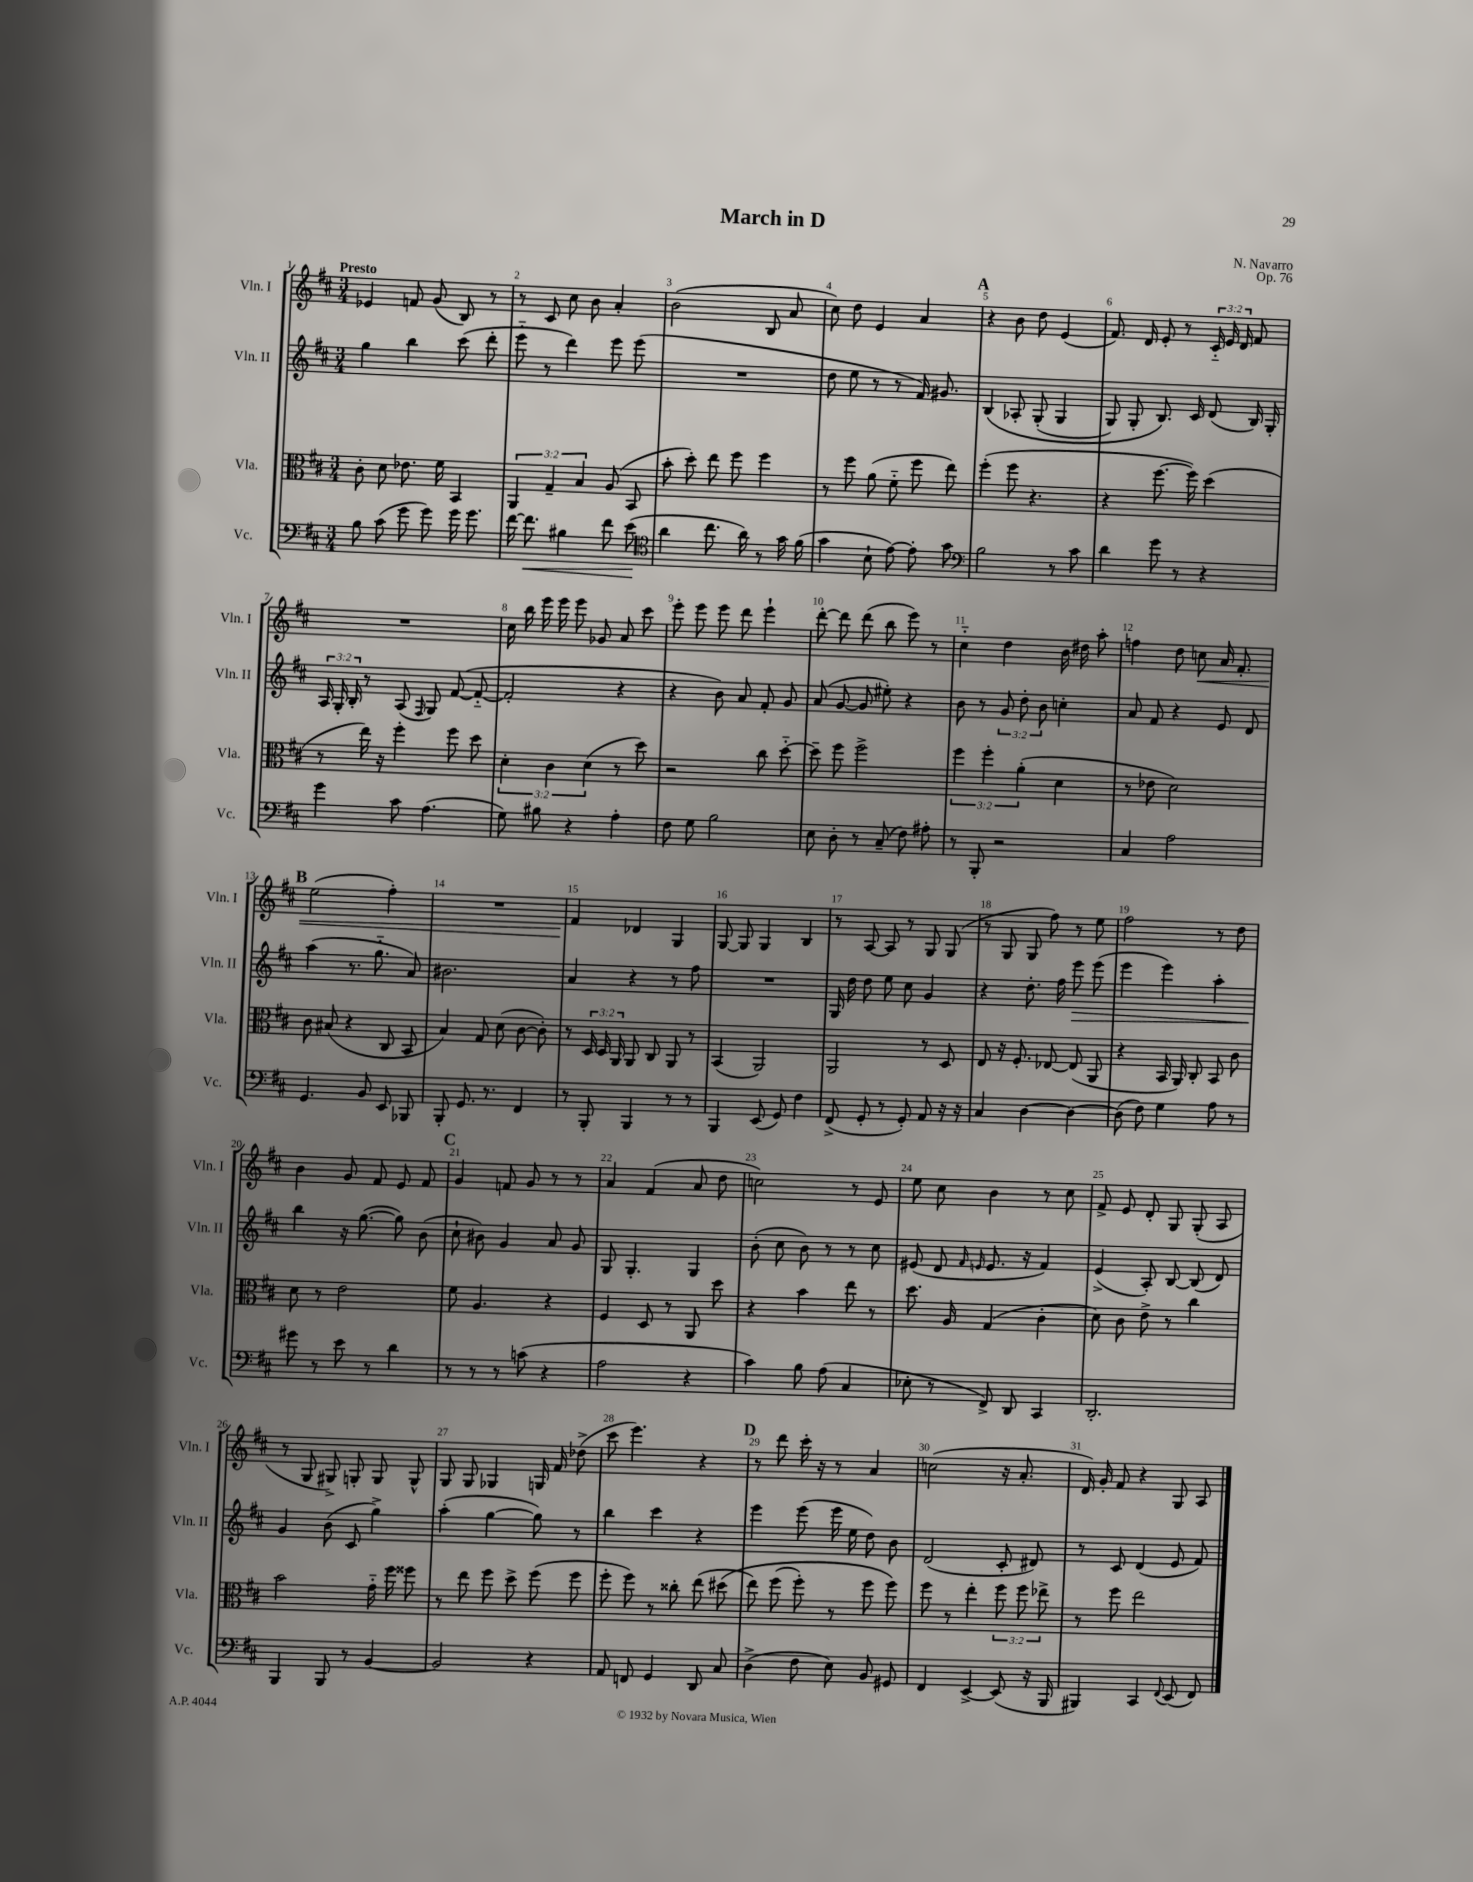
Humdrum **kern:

**kern	**dynam	**kern	**kern	**dynam	**kern	**dynam
*part4	*part4	*part3	*part2	*part2	*part1	*part1
*staff4	*staff4	*staff3	*staff2	*staff2	*staff1	*staff1
*I"Vc.	*	*I"Vla.	*I"Vln. II	*	*I"Vln. I	*
*I'Vc.	*	*I'Vla.	*I'Vln. II	*	*I'Vln. I	*
*clefF4	*	*clefC3	*clefG2	*	*clefG2	*
*k[f#c#]	*	*k[f#c#]	*k[f#c#]	*	*k[f#c#]	*
*M3/4	*	*M3/4	*M3/4	*	*M3/4	*
=1	=1	=1	=1	=1	=1	=1
!	!	!	!	!	!LO:TX:a:B:t=Presto	!
8B\	.	8c#'\	4gg\	.	4e-X/	.
(8c#\	.	8d\	.	.	.	.
8g\	.	8.e-X\	4bb\	.	8fn/	.
8g\)	.	.	.	.	(8g/	.
.	.	16f#\	.	.	.	.
16g\	.	4BB/	(8ccc#\	.	8B/)	.
8.g\	.	.	.	.	.	.
.	.	.	8ddd'\	.	8r	.
=2	=2	=2	=2	=2	=2	=2
[16f#\	.	6AA/	8eee\	.	8r	.
!	!LO:HP:b	!	!	!	!	!
8.f#\]	<	.	.	.	.	.
.	.	.	8r	.	8c#/	.
.	.	6G~/	.	.	.	.
4B#X\	.	.	4ddd\)	.	8cc#\	.
.	.	6B/	.	.	.	.
.	.	.	.	.	8b\	.
8f#\	.	(8A/	8eee\	.	4a'/	.
(8e\	.	8BB/	(8eee\	.	.	.
.	[	.	.	.	.	.
=3	=3	=3	=3	=3	=3	=3
*clefC4	*	*	*	*	*	*
4a\	.	8b'\	2.r	.	(2b\	.
.	.	8dd'\)	.	.	.	.
8.cc#\	.	8ee\	.	.	.	.
.	.	8ff#\	.	.	.	.
16a\)	.	.	.	.	.	.
8r	.	4ff#\	.	.	8B/	.
16g\	.	.	.	.	8a/	.
(16f#\	.	.	.	.	.	.
=4	=4	=4	=4	=4	=4	=4
4g\	.	8r	8dd\	.	8cc#\)	.
.	.	8ff#\	8ee\	.	8dd\	.
8B`\	.	(8a\	8r	.	4e/	.
[8e\)	.	8f#\	8r	.	.	.
8e'\]	.	8ff#\	16f#/)	.	4a/	.
.	.	.	8.g#X/	.	.	.
8g\	.	8ee\)	.	.	.	.
!!LO:REH:place=s1:t=A
=5	=5	=5	=5	=5	=5	=5
*clefF4	*	*	*	*	*	*
2B\	.	(4ff#'\	(4B/	.	4r	.
.	.	8ff#\	8A-X'/	.	8b\	.
.	.	4.r	(8G'/	.	8dd\	.
8r	.	.	4G/	.	(4e/	.
8c#\	.	.	.	.	.	.
=6	=6	=6	=6	=6	=6	=6
4d\	.	4r	8G/)	.	8.f#/)	.
.	.	.	8G'/	.	.	.
.	.	.	.	.	16d/	.
8g\	.	[8.ff#\	8.B/)	.	8e'/	.
8r	.	.	.	.	8r	.
.	.	16ff#\])	16c#/	.	.	.
4r	.	(4dd\	(8d/	.	24c#/	.
.	.	.	.	.	24e/	.
.	.	.	.	.	24d/	.
.	.	.	16B/)	.	8f#/	.
.	.	.	16G'/	.	.	.
!!LO:LB:g=z
=7	=7	=7	=7	=7	=7	=7
4g\	.	8r	24A/	.	2.r	.
.	.	.	24G'/	.	.	.
.	.	.	24B'/	.	.	.
.	.	16ee\)	8r	.	.	.
.	.	16r	.	.	.	.
8c#\	.	4ff#'\	(8A/	.	.	.
.	.	.	16qqF#/	.	.	.
(4.A\	.	.	8G/)	.	.	.
.	.	8ff#\	([8f#/	.	.	.
.	.	8dd\	8f#/_	.	.	.
=8	=8	=8	=8	=8	=8	=8
8G\)	.	6d'\	2f#'/]	.	16cc#\	.
.	.	.	.	.	16bb\	.
8B#X\	.	.	.	.	16eee\	.
.	.	6c#\	.	.	.	.
.	.	.	.	.	16eee\	.
4r	.	.	.	.	8eee\	.
.	.	(6d\	.	.	.	.
.	.	.	.	.	8g-X/	.
4A'\	.	8r	4r	.	8a/	.
.	.	8dd\)	.	.	8ccc#\	.
=9	=9	=9	=9	=9	=9	=9
8F#\	.	2r	4r	.	8eee'\	.
8G\	.	.	.	.	8eee\	.
2B\	.	.	8b\)	.	8eee\	.
.	.	.	8a/	.	8ddd\	.
.	.	8cc#\	8f#'/	.	4eee`\	.
.	.	[8dd\	8g/	.	.	.
=10	=10	=10	=10	=10	=10	=10
8E\	.	8dd~\]	(8a/	.	[8ddd'\	.
8D'\	.	8ff#\	[8g/	.	8ddd\]	.
8r	.	2ff#^\	8g/]	.	(8ddd\	.
(8C#~/	.	.	8ee#X'\)	.	8bb\	.
8F#\)	.	.	4r	.	8eee\)	.
8A#X'\	.	.	.	.	8r	.
=11	=11	=11	=11	=11	=11	=11
8r	.	6ff#\	8b\	.	4cc#\	.
8BBB'/	.	.	8r	.	.	.
.	.	6ff#'\	.	.	.	.
2r	.	.	12g/	.	4dd\	.
.	.	(6a'\	12dd'\	.	.	.
.	.	.	12b\	.	.	.
.	.	4d\	4ccn'\	.	16b\	.
.	.	.	.	.	16dd#X\	.
.	.	.	.	.	8aa'\	.
=12	=12	=12	=12	=12	=12	=12
4C#/	.	8r	8a/	.	4ffn\	.
.	.	8e-X\	8f#/	.	.	.
2A\	.	2d\)	4r	.	8dd\	.
!	!	!	!	!	!	!LO:HP:b
.	.	.	.	.	8ccn\	<
.	.	.	8e/	.	16a/	.
.	.	.	.	.	8.f#'/	.
.	.	.	8d/	.	.	.
!!LO:LB:g=z
!!LO:REH:place=s1:t=B
=13	=13	=13	=13	=13	=13	=13
4.GG/	.	8c#\	(4aa\	.	(2ee\	.
.	.	(8B#X/	.	.	.	.
.	.	4r	8.r	.	.	.
8BB/	.	.	.	.	.	.
.	.	.	8.gg\	.	.	.
8EE/	.	8C#/	.	.	4ff#'\)	.
8BBB-X/	.	8BB/	8a/)	.	.	.
=14	=14	=14	=14	=14	=14	=14
8BBB'/	.	4B/)	2.b#X\	.	2.r	.
8.GG/	.	.	.	.	.	.
.	.	8G/	.	.	.	.
8.r	.	.	.	.	.	.
.	.	(8d\	.	.	.	.
4FF#/	.	[8c#\	.	.	.	.
.	.	8c#'\])	.	.	.	.
=15	=15	=15	=15	=15	=15	=15
8r	.	8r	4a/	.	4f#/	.
8BBB'/	.	24D/	.	.	.	.
.	.	24D/	.	.	.	.
.	.	24AA/	.	.	.	.
4BBB/	.	8AA/	4r	.	4d-X/	[
.	.	8C#/	.	.	.	.
8r	.	8AA/	8r	.	4G/	.
8r	.	8r	8ff#\	.	.	.
=16	=16	=16	=16	=16	=16	=16
4BBB/	.	(4BB/	2.r	.	[8G/	.
.	.	.	.	.	8G/]	.
(8EE/	.	2AA/)	.	.	4G/	.
8GG/)	.	.	.	.	.	.
4F#\	.	.	.	.	4B/	.
=17	=17	=17	=17	=17	=17	=17
(8FF#^/	.	2AA/	16G/	.	8r	.
.	.	.	16dd\	.	.	.
8GG'/	.	.	8dd\	.	[8A/	.
8r	.	.	8ee\	.	8A/]	.
8GG'/)	.	.	8cc#\	.	8r	.
8AA/	.	8r	4g/	.	8G/	.
16r	.	8D/	.	.	(8G/	.
16r	.	.	.	.	.	.
=18	=18	=18	=18	=18	=18	=18
4C#/	.	8E/	4r	.	8r	.
.	.	16r	.	.	8G/	.
.	.	8.F#'/	.	.	.	.
[4D\	.	.	8.dd'\	.	8G/	.
.	.	[8E-X/	.	.	8ff#\)	.
.	.	.	16ff#\	.	.	.
!	!	!	!	!LO:HP:b	!	!
4D\_	.	(8E-/]	8eee\	>	8r	.
.	.	8AA/	(8eee\	.	8ee\	.
=19	=19	=19	=19	=19	=19	=19
(8D\]	.	4r	4eee\	.	2ff#\	.
8F#\)	.	.	.	.	.	.
4G\	.	16BB/	4eee\)	.	.	.
.	.	16AA/)	.	.	.	.
.	.	8C#'/	.	.	.	.
8A\	.	8BB/	4aa'\	.	8r	.
8r	.	8c#\	.	.	8dd\	.
!!LO:LB:g=z
=20	=20	=20	=20	=20	=20	=20
8g#X\	.	8d\	4bb\	.	4b\	.
8r	.	8r	.	.	.	.
8e\	.	2e\	16r	]	8g/	.
.	.	.	([8.gg\	.	.	.
8r	.	.	.	.	8f#/	.
4d\	.	.	8gg\])	.	8e/	.
.	.	.	(8b\	.	8f#/	.
!!LO:REH:place=s1:t=C
=21	=21	=21	=21	=21	=21	=21
8r	.	8f#\	8cc#`\	.	4g/	.
8r	.	4.A/	8b#X\)	.	.	.
8r	.	.	4g/	.	8fn/	.
(8cn\	.	.	.	.	8g/	.
4r	.	4r	8a/	.	8r	.
.	.	.	8g/	.	8r	.
=22	=22	=22	=22	=22	=22	=22
2A\	.	4F#/	8G/	.	4a/	.
.	.	.	4.G'/	.	.	.
.	.	8D/	.	.	(4f#/	.
.	.	8r	.	.	.	.
4r	.	8AA/	4G/	.	8a/	.
.	.	8dd\	.	.	8dd\	.
=23	=23	=23	=23	=23	=23	=23
4c#\)	.	4r	(8b'\	.	2ccn\)	.
.	.	.	8cc#\	.	.	.
8B\	.	4b\	8b\)	.	.	.
(8A\	.	.	8r	.	.	.
4C#/	.	8ee\	8r	.	8r	.
.	.	8r	8cc#\	.	8e/	.
=24	=24	=24	=24	=24	=24	=24
8E-X'\	.	8.dd\	(8e#X/	.	8ee\	.
8r	.	.	8d/	.	8cc#\	.
.	.	16A/	.	.	.	.
.	.	.	16qqf#/	.	.	.
.	.	.	16qqen/	.	.	.
8FF#^/)	.	(4G/	8.e/	.	4b\	.
8DD/	.	.	.	.	.	.
.	.	.	16r	.	.	.
4CC#/	.	4c#'\	4f#/)	.	8r	.
.	.	.	.	.	8cc#\	.
=25	=25	=25	=25	=25	=25	=25
2.DD'/	.	8d\)	(4e^/	.	8f#^/	.
.	.	8c#\	.	.	8e/	.
.	.	8e^\	8A'/)	.	8d'/	.
.	.	8r	[8B/	.	8G/	.
.	.	4cc#\	(8B/]	.	(8G'/	.
.	.	.	8d/)	.	8A/	.
!!LO:LB:g=z
=26	=26	=26	=26	=26	=26	=26
4BBB/	.	2b\	4g/	.	8r	.
.	.	.	.	.	8G/	.
8BBB/	.	.	(8b\	.	8G#X^/)	.
8r	.	.	8c#/	.	8Gn'/	.
[4BB/	.	16g\	4gg^\)	.	8G/	.
.	.	16ff#\	.	.	.	.
.	.	8ff##X\	.	.	8G^^/	.
=27	=27	=27	=27	=27	=27	=27
2BB/]	.	8r	(4aa'\	.	8G/	.
.	.	8ee\	.	.	8G/	.
.	.	8ff#\	[4gg\	.	4G-X/	.
.	.	8dd^\	.	.	.	.
4r	.	(8ff#\	8gg\])	.	16Gn/	.
.	.	.	.	.	16f#/	.
.	.	8ff#\	8r	.	(8dd-X^\	.
=28	=28	=28	=28	=28	=28	=28
8AA/	.	8ff#'\	4bb\	.	8ccc#\	.
8FFn/	.	8ff#\)	.	.	4.eee\)	.
4GG/	.	8r	4ccc#\	.	.	.
.	.	8cc##X'\	.	.	.	.
8DD/	.	(8ee\	4r	.	4r	.
8C#/	.	(8dd#X\	.	.	.	.
!!LO:REH:place=s1:t=D
=29	=29	=29	=29	=29	=29	=29
(4D^\	.	8ee\)	4eee\	.	8r	.
.	.	(8ff#\	.	.	8ddd\	.
8F#\	.	8ff#'\)	(8eee\	.	16ccc#'\	.
.	.	.	.	.	16r	.
8E\)	.	8r	16eee\	.	8r	.
.	.	.	16ee\	.	.	.
8BB/	.	8ff#\	8dd\)	.	4a/	.
8GG#X/	.	8ff#\)	8b\	.	.	.
=30	=30	=30	=30	=30	=30	=30
4FF#/	.	8ff#\	(2d/	.	(2ccn\	.
.	.	8r	.	.	.	.
[4EE^/	.	4ee'\	.	.	.	.
(8EE/]	.	12ff#\	8c#'/	.	16r	.
.	.	.	.	.	8.a'/	.
.	.	12ff#\	.	.	.	.
16r	.	.	8d#X/)	.	.	.
.	.	12ee-X^\	.	.	.	.
16BBB/	.	.	.	.	.	.
=31	=31	=31	=31	=31	=31	=31
4BBB#X/)	.	8r	8r	.	16d/)	.
.	.	.	.	.	16g'/	.
.	.	8ff#\	8c#/	.	8f#/	.
4CC#/	.	2ee\	(4d/	.	4r	.
8qqFF#/	.	.	.	.	.	.
(8EE/	.	.	8e/	.	8G/	.
8FF#/)	.	.	8f#/)	.	8A/	.
==	==	==	==	==	==	==
*-	*-	*-	*-	*-	*-	*-
